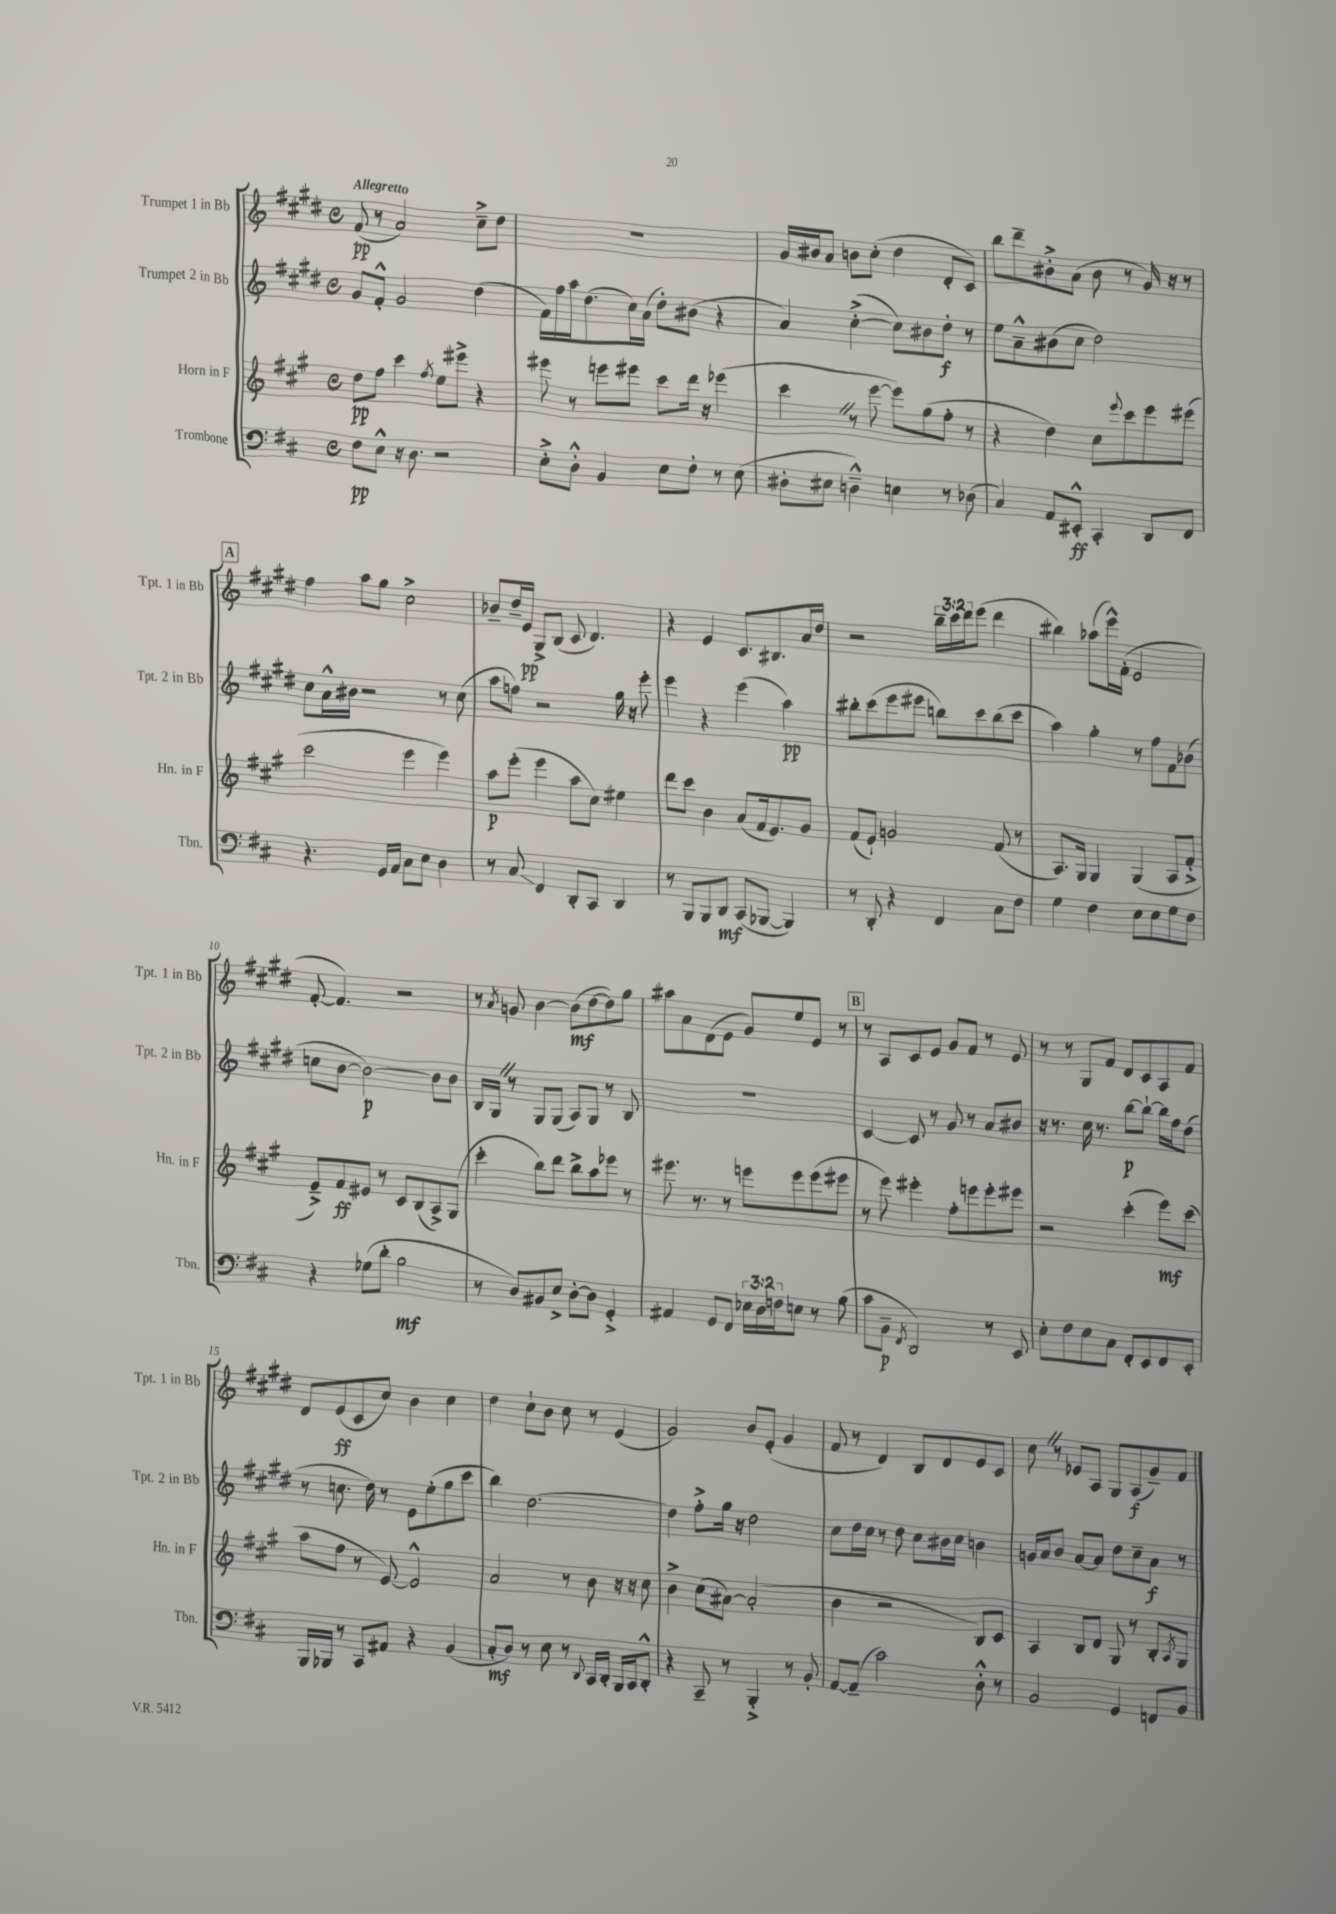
<<
\new StaffGroup <<
\new Staff = "s0" \with { instrumentName = "Trumpet 1 in Bb" shortInstrumentName = "Tpt. 1 in Bb" } {
    \clef treble \key e \major \defaultTimeSignature \time 4/4 \override Staff.TupletNumber.text = #tuplet-number::calc-fraction-text \tempo "Allegretto"
    fis'8\pp( r8 a'2) cis''8---> dis''8 |
    R1 |
    gis'16 bis'16 a'8 b'8 cis''8-.( dis''4 dis'8-. cis'8) |
    b''8 dis'''8-- bis'8-.-> a'8( bis'8 r8 gis'16) r16 r8 |
    \mark \markup { \box "A" } fis''4 a''8 gis''8 cis''2-> |
    bes'8-- dis''16-- e'16\pp gis8-> b8( cis'8 dis'4.) |
    r4 e'4 cis'8. bis8. a'16 dis''16 |
    r2 \tuplet 3/2 { b''16-- cis'''16 dis'''16 } e'''8( dis'''4 |
    bis''4) aes''8( e'''16-^) fis'16-.( e'2 |
    fis'8~-. fis'4.) r2 |
    r8 \acciaccatura { a'8 } g'8 b'4~ b'8\mf( dis''8~ dis''8) gis''8 |
    ais''8 a'8 dis'8( e'8 gis'8) e''8 e'8 r8 |
    \mark \markup { \box "B" } r8 a8 cis'8 e'8 gis'8 fis'8 r8 e'8 |
    r8 r8 gis8 fis'8 dis'8 cis'8 a8 fis'8 |
    dis'8 e'8\ff( cis'8 cis''8) b'4 cis''4 |
    dis''4 cis''8-! b'8 cis''8 r8 e'4( |
    gis'2) b'8 e'8-.( gis'4 |
    fis'8 r8 dis'4) b8 dis'8 e'8 cis'8 |
    cis''8 \once \override BreathingSign.text = \markup { \musicglyph "scripts.caesura.straight" } \breathe r8 ees'8 a8 gis8 a8\f( gis'8--) fis'8 \bar "|." |
}
\new Staff = "s1" \with { instrumentName = "Trumpet 2 in Bb" shortInstrumentName = "Tpt. 2 in Bb" } {
    \clef treble \key e \major \defaultTimeSignature \time 4/4
    gis'8 fis'8-.-^ gis'2 dis''4( |
    fis'16) fis''16 a''16 dis''8.( cis''16) a'16( dis''8-.) bis'8( r4 |
    a'4) cis''4~-.->( cis''8) bis'8 dis''8-.\f r8 |
    e''8 a'8---^ bis'8( cis''8 dis''2) |
    \mark \markup { \box "A" } cis''8 a'16-^ bis'16 r2 r8 cis''8( |
    a''8 f''8) r2 gis''16 r16 e'''8-. |
    e'''4 r4 e'''4( a''4\pp) |
    bis''8-. cis'''8( e'''8 eis'''8 b''8) cis'''8 b''8( cis'''8 |
    a''4) gis''4-. r8 fis''8 fis'8 bes'8( |
    c''8 b'8~ b'2~\p) b'8 b'8 |
    b16 gis16 \once \override BreathingSign.text = \markup { \musicglyph "scripts.caesura.straight" } \breathe r8 gis8 gis8( a8) gis8 r8 b8 |
    R1 |
    \mark \markup { \box "B" } cis'4~ cis'8 r8 gis'8 r8 a'8 bis'8 |
    r16 r8. cis''16 r8. b''8~\p b''8~-! b''16 fis''16 dis''8( |
    r8 c''8. dis''16) r8 e'8 e''8-.( gis''8 cis'''8 |
    b''4) dis''2.~ |
    dis''4 fis''8-.-> gis''16 r16 dis''2 |
    cis''8 dis''16 cis''16 r8 dis''8 cis''8 bis'16 cis''16 b'4 |
    g'16 a'16 b'8 a'8~ a'8 dis''8 cis''8-- a'8\f r8 \bar "|." |
}
\new Staff = "s2" \with { instrumentName = "Horn in F" shortInstrumentName = "Hn. in F" } {
    \clef treble \key a \major \defaultTimeSignature \time 4/4
    d''8\pp fis''8 cis'''4 \acciaccatura { fis''8 } e''8 eis'''8-> r4 |
    eis'''8 r8 e'''8 eis'''8 cis'''8 d'''16 r16 ees'''4( |
    cis'''4 \once \override BreathingSign.text = \markup { \musicglyph "scripts.caesura.straight" } \breathe r8 e'''8~ e'''8) gis''8( fis''8-. r8 |
    r4 d''4) cis''8 \appoggiatura { e'''8 } cis'''8 e'''8 eis'''8( |
    \mark \markup { \box "A" } cis'''2 e'''4 e'''4) |
    a''8\p e'''8-.( e'''4 a''8 cis''8) eis''4 |
    d'''8 cis'''8 b'4 a'8( fis'16 e'8.) gis'8 |
    fis'8( e'8-!) g'2 fis'8( r8 |
    a8.) gis16 gis4 gis4( a8 fis'8-.-> |
    e'8--->) fis'8\ff eis'8 r8 cis'8 b8( a8->) gis8( |
    cis'''4-. b''8) d'''8 b''8-> a''8 ees'''8 r8 |
    eis'''8. r8. r8 e'''8 e'''8 e'''8( eis'''8 |
    \mark \markup { \box "B" } r8 e'''8) eis'''4-. fis''8-. e'''8 e'''8-. eis'''8 |
    r2 cis'''4-.( e'''8\mf) cis'''8( |
    a''8 fis''8 r8 e'8~) e'2-^ |
    a'2 r8 b'8 r16 r16 cis''8 |
    b'4-> cis''8( ais'8~) ais'2-.( |
    b'4 r2 b8) cis'8 |
    a4 b8 d'8 gis8 r8 b8-. \acciaccatura { a8 } gis8 \bar "|." |
}
\new Staff = "s3" \with { instrumentName = "Trombone" shortInstrumentName = "Tbn." } {
    \clef bass \key d \major \defaultTimeSignature \time 4/4 \override Staff.TupletNumber.text = #tuplet-number::calc-fraction-text
    fis8\pp e8-^ r16 d8. r2 |
    e8-.-> d8-.-^ b,4 e8 fis8-. r8 e8( |
    dis8-. eis8 d4---^) e4 r8 des8( |
    cis4) a,8 eis,8-.-^\ff cis,4-. d,8 fis,8 |
    \mark \markup { \box "A" } r4. g,16 a,16 cis8 e8 d4 |
    r8 cis8\glissando fis,4 d,8-. cis,8 d,4 |
    r8 b,,8 b,,8 d,8\mf cis,8( bes,,8~ bes,,4) |
    r8 d,8-. r4 fis,4 cis8 fis8 |
    g4 fis4 e8 e8 g8 fis8 |
    r4 ges8( d'8-. b2\mf |
    r8 d8) bis,8 e8-> d8~-. d8 g,4-.-> |
    ais,4 g,8 fis,8 \tuplet 3/2 { ees16 d16 f16 } e8 r8 b8( |
    \mark \markup { \box "B" } cis'8 b,8--\p \acciaccatura { fis,8 } d,2) r8 e,8 |
    e8-. fis8 e8 cis8 fis,8-. e,8 fis,8 e,8-. |
    b,,16 bes,,16 r8 cis,8 ais,8 r4 b,4( |
    cis8-.\mf d8) r8 e8 r8 \appoggiatura { d,8 } cis,16 d,16-. b,,16 cis,16 d,8-.-^ |
    r4 cis,8-- r8 b,,4-.-> r8 b,8-. |
    a,8~ a,8--( cis'2) d8-.-^ r8 |
    b,2 g,4 f,8 b,8 \bar "|." |
}
>>
>>
